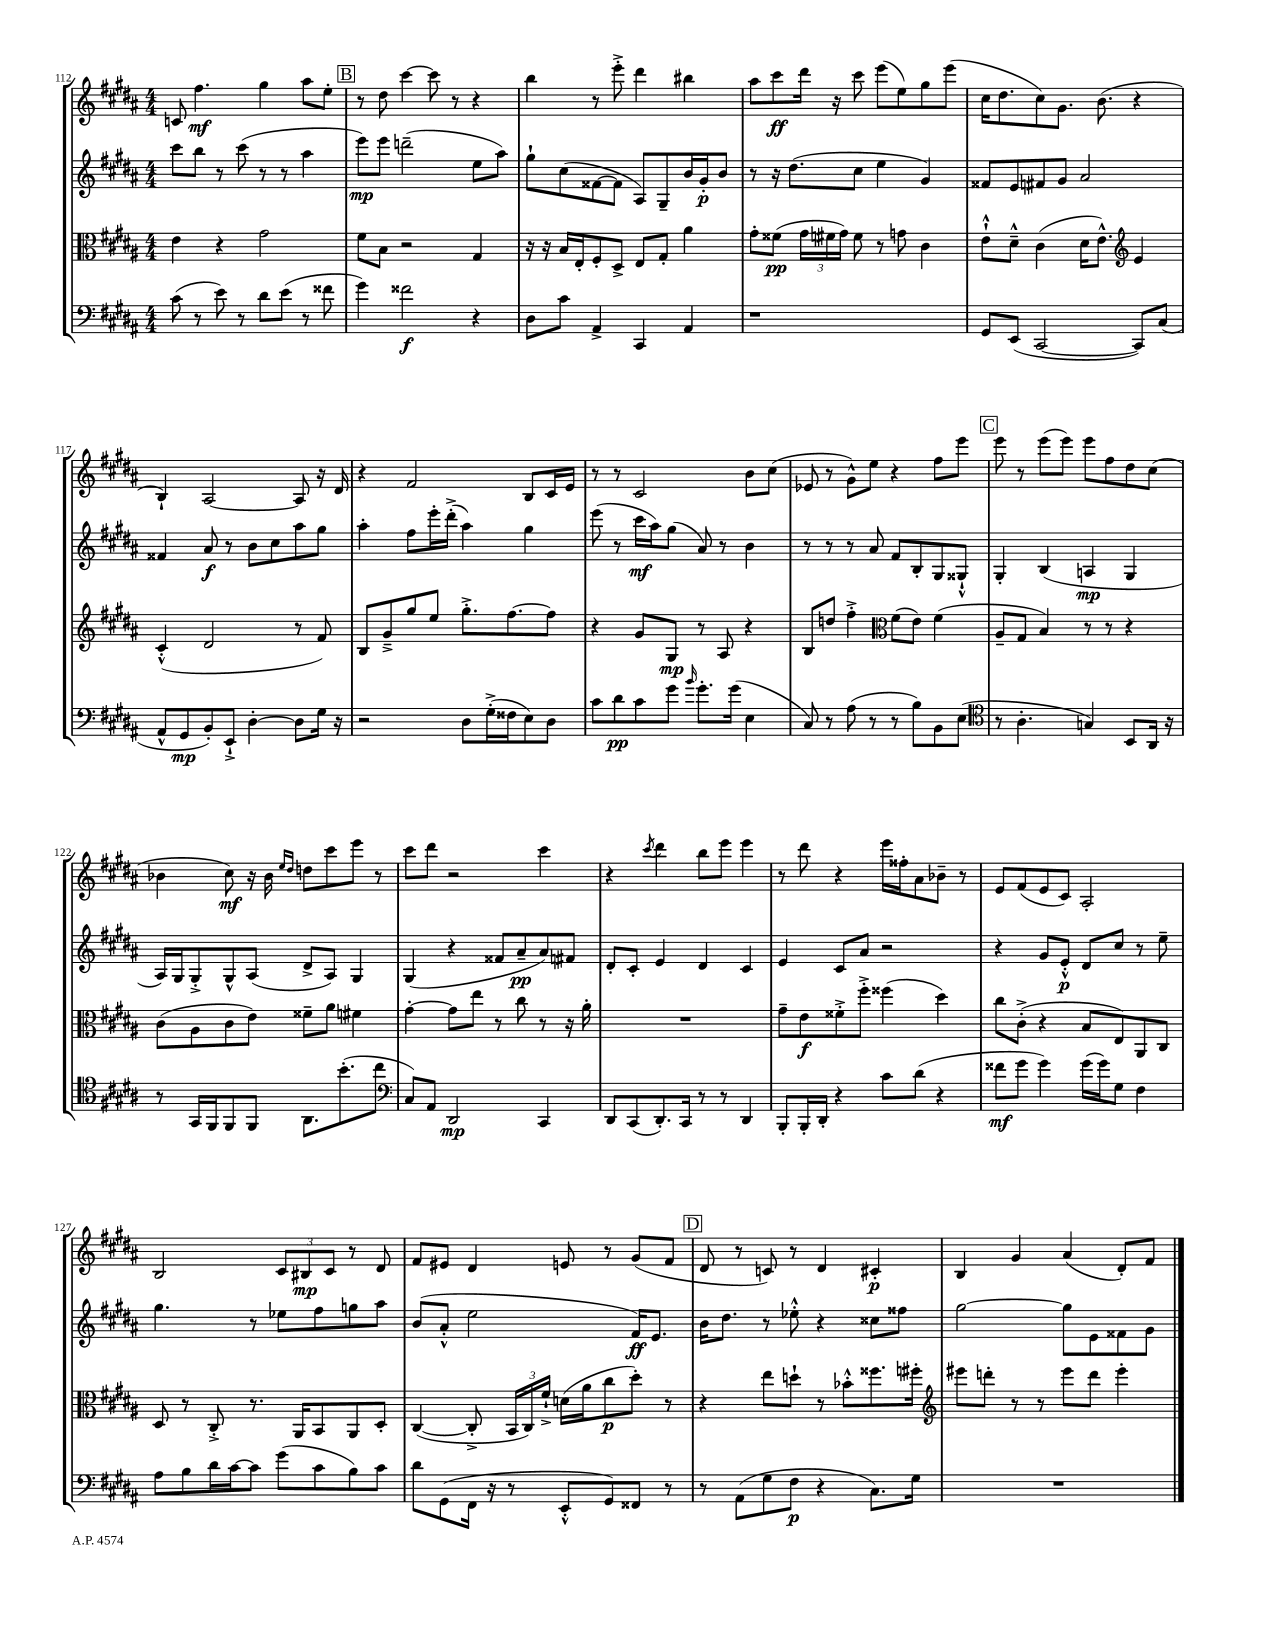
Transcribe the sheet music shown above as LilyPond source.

<<
\new StaffGroup <<
\new Staff = "s0" {
    \clef treble \key b \major \numericTimeSignature \time 4/4
    \autoBeamOff c'8 fis''4.\mf gis''4 ais''8[ e''8]-. |
    \mark \markup { \box "B" } r8 dis''8 cis'''4~ cis'''8 r8 r4 |
    b''4 r8 e'''8-.-> dis'''4 bis''4 |
    ais''8[ cis'''8\ff dis'''16] r16 cis'''8 e'''8[( e''8) gis''8 e'''8]( |
    cis''16[ dis''8. cis''8) gis'8.] b'8.( r4 |
    b4-!) ais2~ ais8 r16 dis'16 |
    r4 fis'2 b8[ cis'16 e'16] |
    r8 r8 cis'2 b'8[ cis''8]( |
    ees'8 r8 gis'8[-^) e''8] r4 fis''8[ e'''8] |
    \mark \markup { \box "C" } e'''8 r8 e'''8[( e'''8]) e'''8[ fis''8 dis''8 cis''8]( |
    bes'4 cis''8\mf) r16 bes'16 \grace { e''16[ dis''16] } d''8[ cis'''8 e'''8] r8 |
    cis'''8[ dis'''8] r2 cis'''4 |
    r4 \acciaccatura { cis'''8 } dis'''4 b''8[ e'''8] e'''4 |
    r8 dis'''8 r4 e'''16[ fisis''16-. ais'8 bes'8]-- r8 |
    e'8[ fis'8( e'8 cis'8]) ais2-. |
    b2 \tuplet 3/2 { cis'8[ bis8\mp cis'8] } r8 dis'8 |
    fis'8[ eis'8] dis'4 e'8 r8 gis'8[( fis'8] |
    \mark \markup { \box "D" } dis'8 r8 c'8) r8 dis'4 cis'4-.\p |
    b4 gis'4 ais'4( dis'8[-.) fis'8] \bar "|." |
}
\new Staff = "s1" {
    \clef treble \key b \major \numericTimeSignature \time 4/4
    \autoBeamOff cis'''8[ b''8] r8 cis'''8( r8 r8 ais''4 |
    \mark \markup { \box "B" } e'''8[\mp) e'''8] d'''2--( e''8[ ais''8]) |
    gis''8[-! cis''8( fisis'8~ fisis'8] ais8[) gis8-- b'16 gis'16-.\p b'8] |
    r8 r16 dis''8.[( cis''8] e''4 gis'4) |
    fisis'8[ e'8 fis'8 gis'8] ais'2 |
    fisis'4 ais'8\f r8 b'8[ cis''8 ais''8 gis''8] |
    ais''4-. fis''8[ e'''16-. dis'''16]-.->( ais''4) gis''4 |
    e'''8( r8 cis'''16[\mf ais''16) gis''8]( ais'8) r8 b'4 |
    r8 r8 r8 ais'8 fis'8[ b8-. gis8 gisis8]-!-^ |
    \mark \markup { \box "C" } gis4-. b4( a4\mp gis4 |
    ais16[) gis16 gis8-.-> gis8-^ ais8]( dis'8[-> ais8]) gis4 |
    gis4( r4 fisis'8[ ais'8--\pp ais'8) fis'8] |
    dis'8[-. cis'8]-. e'4 dis'4 cis'4 |
    e'4 cis'8[ ais'8] r2 |
    r4 gis'8[ e'8]-.-^\p dis'8[ cis''8] r8 e''8-- |
    gis''4. r8 ees''8[ fis''8 g''8 ais''8] |
    b'8[( ais'8]-.-^ e''2 fis'16[\ff) e'8.] |
    \mark \markup { \box "D" } b'16[ dis''8.] r8 ees''8-.-^ r4 cisis''8[ fisis''8] |
    gis''2~ gis''8[ e'8 fisis'8 gis'8] \bar "|." |
}
\new Staff = "s2" {
    \clef alto \key b \major \numericTimeSignature \time 4/4
    \autoBeamOff e'4 r4 gis'2 |
    \mark \markup { \box "B" } fis'8[ b8] r2 gis4 |
    r16 r16 b16[ e16-. fis8-. dis8]-> e8[ gis8]-. ais'4 |
    gis'8[-. fisis'8]\pp( \tuplet 3/2 { gis'16[ fis'16 gis'16]) } fis'8 r8 g'8 cis'4 |
    e'8[-!-^ dis'8]---^ cis'4( dis'16[ e'8.]-^) \clef treble e'4 |
    cis'4-.-^( dis'2 r8 fis'8) |
    b8[ gis'8---> gis''8 e''8] gis''8.[-.-> fis''8.~ fis''8] |
    r4 gis'8[ gis8]\mp r8 ais8 r4 |
    b8[ d''8] fis''4-.-> \clef alto fis'8[( e'8]) fis'4( |
    \mark \markup { \box "C" } ais8[-- gis8] b4) r8 r8 r4 |
    cis'8[( ais8 cis'8 e'8]) fisis'8[-- ais'8] fis'4 |
    gis'4~-. gis'8[ e''8] r8 cis''8 r8 r16 ais'16-. |
    R1 |
    gis'8[-- e'8\f fisis'8-.-> fis''8]-.-> fisis''4( dis''4) |
    cis''8[ cis'8]-.->( r4 b8[ e8) ais,8 cis8] |
    dis8 r8 cis8-.-> r8. ais,16[ b,8 ais,8 dis8]-. |
    cis4~( cis8-.-> \tuplet 3/2 { b,16[ cis16) fis'16]-!-> } d'16[( ais'16 cis''8\p dis''8]-.) r8 |
    \mark \markup { \box "D" } r4 e''8[ d''8]-! r8 bes'8[-.-^ fisis''8. fis''16]-. |
    \clef treble eis'''8[ d'''8]-. r8 r8 eis'''8[ d'''8] eis'''4-. \bar "|." |
}
\new Staff = "s3" {
    \clef bass \key b \major \numericTimeSignature \time 4/4
    \autoBeamOff cis'8( r8 e'8) r8 dis'8[ e'8]( r8 fisis'8 |
    \mark \markup { \box "B" } gis'4) fisis'2\f r4 |
    dis8[ cis'8] ais,4-> cis,4 ais,4 |
    r1 |
    gis,8[ e,8]( cis,2~ cis,8[) cis8]( |
    ais,8[-^ gis,8\mp b,8-.) e,8]-!-> dis4~-. dis8[ gis16] r16 |
    r2 dis8[ gis16-.->( fisis16 e8) dis8] |
    cis'8[ dis'8\pp cis'8 gis'8] \grace { b'16 } gis'8.[-. gis'16]( e4 |
    cis8) r8 ais8( r8 r8 b8[) b,8 e8]( |
    \mark \markup { \box "C" } \clef tenor r8 ais4.-. g4) b,8[ ais,16] r16 |
    r8 gis,16[ fis,16 fis,8 fis,8] ais,8.[ b'8.-.( cis''8] |
    \clef bass cis8[) ais,8] dis,2\mp cis,4 |
    dis,8[ cis,8( dis,8.-.) cis,16] r8 r8 dis,4 |
    b,,8[-. b,,16-. dis,16]-. r4 cis'8[ dis'8]( r4 |
    fisis'8[\mf gis'8] gis'4) gis'16[( gis'16) gis8] fis4 |
    ais8[ b8 dis'16 cis'16~ cis'8] gis'8[( cis'8 b8) cis'8] |
    dis'8[ gis,8( fis,16] r16 r8 e,8[-.-^ gis,8) fisis,8] r8 |
    \mark \markup { \box "D" } r8 ais,8[( gis8 fis8]\p r4 cis8.[) gis16] |
    R1 \bar "|." |
}
>>
>>
\layout { \context { \Score currentBarNumber = #112 } }
